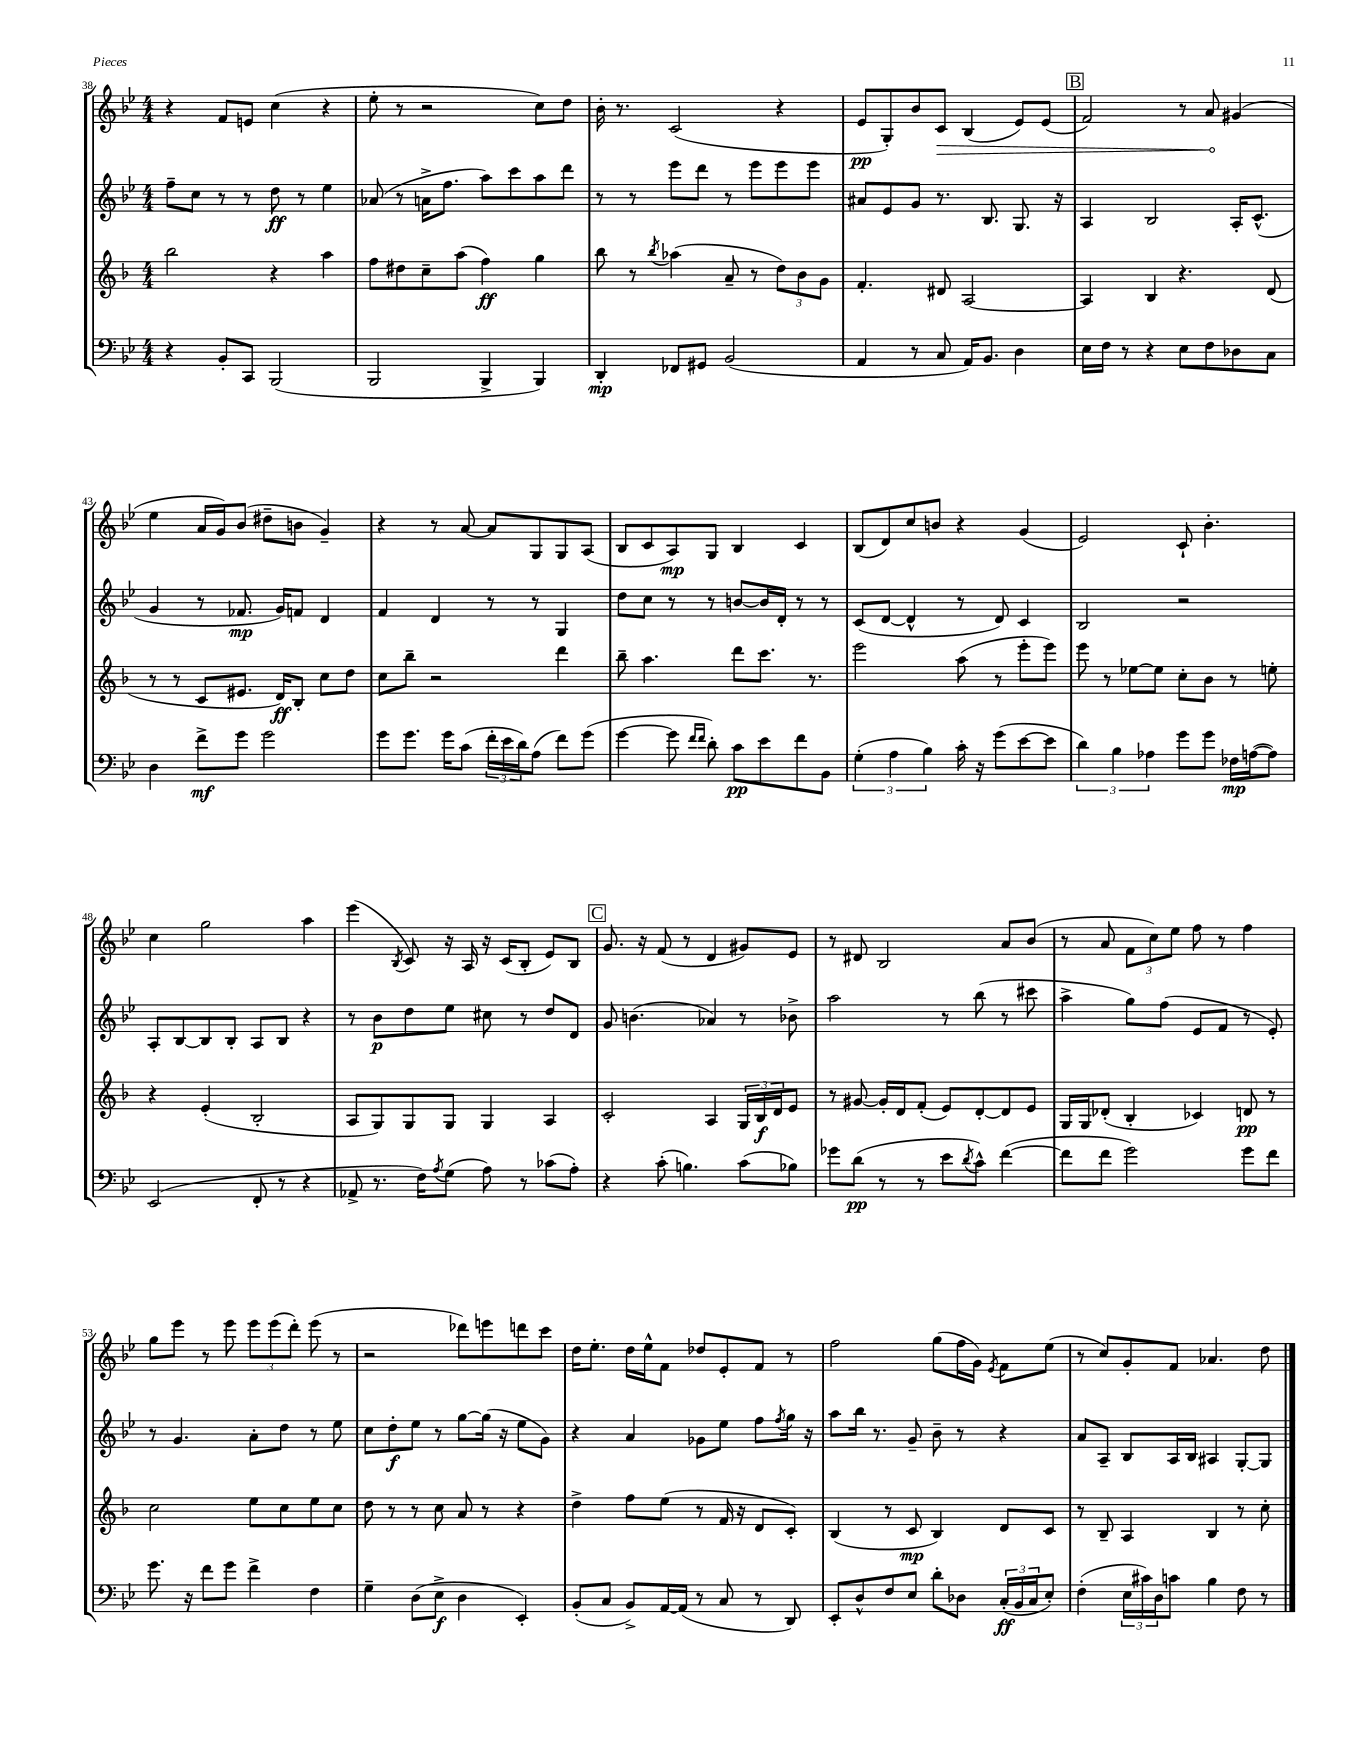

**kern	**kern	**kern	**kern
*staff4	*staff3	*staff2	*staff1
*clefF4	*clefG2	*clefG2	*clefG2
*k[b-e-]	*k[b-]	*k[b-e-]	*k[b-e-]
*M4/4	*M4/4	*M4/4	*M4/4
4r	2bb-	8ff~	4r
.	.	8cc	.
8BB-'	.	8r	8f
8CC	.	8r	8e
(2BBB-	4r	8dd	(4cc
.	.	8r	.
.	4aa	4ee-	4r
=	=	=	=
2BBB-	8ff	(8a-	8ee-'
.	8dd#	8r	8r
.	8cc~	16a^	2r
.	.	8.ff	.
.	(8aa	.	.
4BBB-^	4ff)	8aa)	.
.	.	8ccc	.
4BBB-)	4gg	8aa	8cc)
.	.	8ddd	8dd
=	=	=	=
4DD'	8bb-	8r	16b-'
.	.	.	8.r
.	8r	8r	.
.	8qbb-	.	.
8FF-	(4aa-	8eee-	(2c
8GG#	.	8ddd	.
(2BB-	8a~	8r	.
.	8r	8eee-	.
.	12dd)	8eee-	4r
.	12b-	.	.
.	.	8eee-	.
.	12g	.	.
=	=	=	=
4AA	4.f'	8a#	8e-
.	.	8e-	8G')
8r	.	8g	8b-
8C	8d#	8.r	8c
16AA)	[2A	.	(4B-
8.BB-	.	8.B-	.
4D	.	8.G	8e-)
.	.	.	(8e-
.	.	16r	.
=	=	=	=
16E-	4A]	4A	2f)
16F	.	.	.
8r	.	.	.
4r	4B-	2B-	.
8E-	4.r	.	8r
8F	.	.	8a
8D-	.	16A'	(4g#
.	.	(8.c^^	.
8C	(8d	.	.
=	=	=	=
4D	8r	4g	4ee-
.	8r	.	.
8f^	8c	8r	16a
.	.	.	16g)
8g	8.e#	8.f-	(8b-
2g	.	.	8dd#~
.	16d)	16g)	.
.	8B-'	8f	8b
.	8cc	4d	4g~)
.	8dd	.	.
=	=	=	=
8g	8cc	4f	4r
8.g	8bb-~	.	.
.	2r	4d	8r
16g	.	.	.
(8c	.	.	[8a
24f'	.	8r	8a]
24e-	.	.	.
24d)	.	.	.
(8A	.	8r	8G
8f)	4ddd	4G	8G
(8g	.	.	(8A
=	=	=	=
[4g	8bb-~	8dd	8B-
.	4.aa	8cc	8c
8g]	.	8r	8A)
16qqf	.	.	.
16qqf	.	.	.
8d')	.	8r	8G
8c	8ddd	[8b	4B-
8e-	8.ccc	16b]	.
.	.	16d'	.
8f	.	8r	4c
.	8.r	.	.
8BB-	.	8r	.
=	=	=	=
(6G'	2eee	(8c	(8B-
.	.	[8d	8d)
6A	.	.	.
.	.	4d^^]	8cc
6B-)	.	.	.
.	.	.	8b
16c'	(8aa	8r	4r
16r	.	.	.
(8g	8r	8d)	.
[8e-	8eee'	4c	(4g
8e-]	8eee)	.	.
=	=	=	=
6d)	8eee	2B-	2e-)
.	8r	.	.
6B-	.	.	.
.	[8ee-	.	.
6A-	.	.	.
.	8ee-]	.	.
8g	8cc'	2r	8c`
8g	8b-	.	4.b-'
16F-	8r	.	.
([16A	.	.	.
8A])	8ee'	.	.
=	=	=	=
(2EE-	4r	8A'	4cc
.	.	[8B-	.
.	(4e'	8B-]	2gg
.	.	8B-'	.
8FF'	2B-'	8A	.
8r	.	8B-	.
4r	.	4r	4aa
=	=	=	=
8AA-^	8A	8r	(4eee-
8.r	8G)	8b-	.
.	.	.	8qB-
.	8G	8dd	8c)
16F)	.	.	.
8qA	.	.	.
(8G	8G	8ee-	16r
.	.	.	16A
8A)	4G	8cc#	16r
.	.	.	(16c
8r	.	8r	8B-'
(8c-	4A	8dd	8e-)
8A')	.	8d	8B-
=	=	=	=
4r	2c'	8g	8.g
.	.	(4.b	.
.	.	.	16r
(8c'	.	.	(8f
4.B)	.	.	8r
.	4A	4a-)	4d
(8c	24G	8r	8g#)
.	24B-	.	.
.	24d	.	.
8B-)	8e	8b-^	8e-
=	=	=	=
8g-	8r	2aa	8r
(8d	[8g#	.	8d#
8r	16g#']	.	2B-
.	16d	.	.
8r	(8f'	.	.
8e-	8e)	8r	.
8qd	.	.	.
8c^^)	[8d'	(8bb-	.
([4f	8d]	8r	8a
.	8e	8ccc#	(8b-
=	=	=	=
8f]	16G	4aa^	8r
.	16G	.	.
8f	(8d-'	.	8a
2g)	4B-'	8gg)	12f
.	.	.	12cc)
.	.	(8ff	.
.	.	.	12ee-
.	4c-)	8e-	8ff
.	.	8f	8r
8g	8d	8r	4ff
8f	8r	8e-')	.
=	=	=	=
8.g	2cc	8r	8gg
.	.	4.g	8eee-
16r	.	.	.
8f	.	.	8r
8g	.	.	8eee-
4f^	8ee	8a'	12eee-
.	.	.	(12eee-
.	8cc	8dd	.
.	.	.	12ddd')
4F	8ee	8r	(8eee-
.	8cc	8ee-	8r
=	=	=	=
4G~	8dd	8cc	2r
.	8r	8dd'	.
(8D	8r	8ee-	.
8E-^	8cc	8r	.
4D	8a	[8gg	8ddd-)
.	8r	(16gg]	8eee
.	.	16r	.
4EE-')	4r	8ee-	8ddd
.	.	8g)	8ccc
=	=	=	=
(8BB-'	4dd^	4r	16dd
.	.	.	8.ee-'
8C	.	.	.
8BB-^)	8ff	4a	16dd
.	.	.	16ee-^^
[16AA	(8ee	.	8f
(16AA]	.	.	.
8r	8r	8g-	8dd-
8C	16f	8ee-	8e-'
.	16r	.	.
8r	8d	8ff	8f
.	.	8qff	.
8DD)	8c')	16gg	8r
.	.	16r	.
=	=	=	=
8EE-'	(4B-	8aa	2ff
8D^^	.	16bb-	.
.	.	8.r	.
8F	8r	.	.
8E-	8c	8g~	.
8d'	4B-)	8b-~	(8gg
8D-	.	8r	16ff
.	.	.	16g)
.	.	.	8qe-
(24C'	8d	4r	8f
24BB-	.	.	.
24C	.	.	.
8E-')	8c	.	(8ee-
=	=	=	=
(4F'	8r	8a	8r
.	8B-~	8A~	8cc)
24E-	4A	8B-	8g'
24c#)	.	.	.
24D	.	.	.
8c	.	16A	8f
.	.	16B-	.
4B-	4B-	4A#	4.a-
8F	8r	[8G'	.
8r	8cc'	8G]	8dd
==	==	==	==
*-	*-	*-	*-
